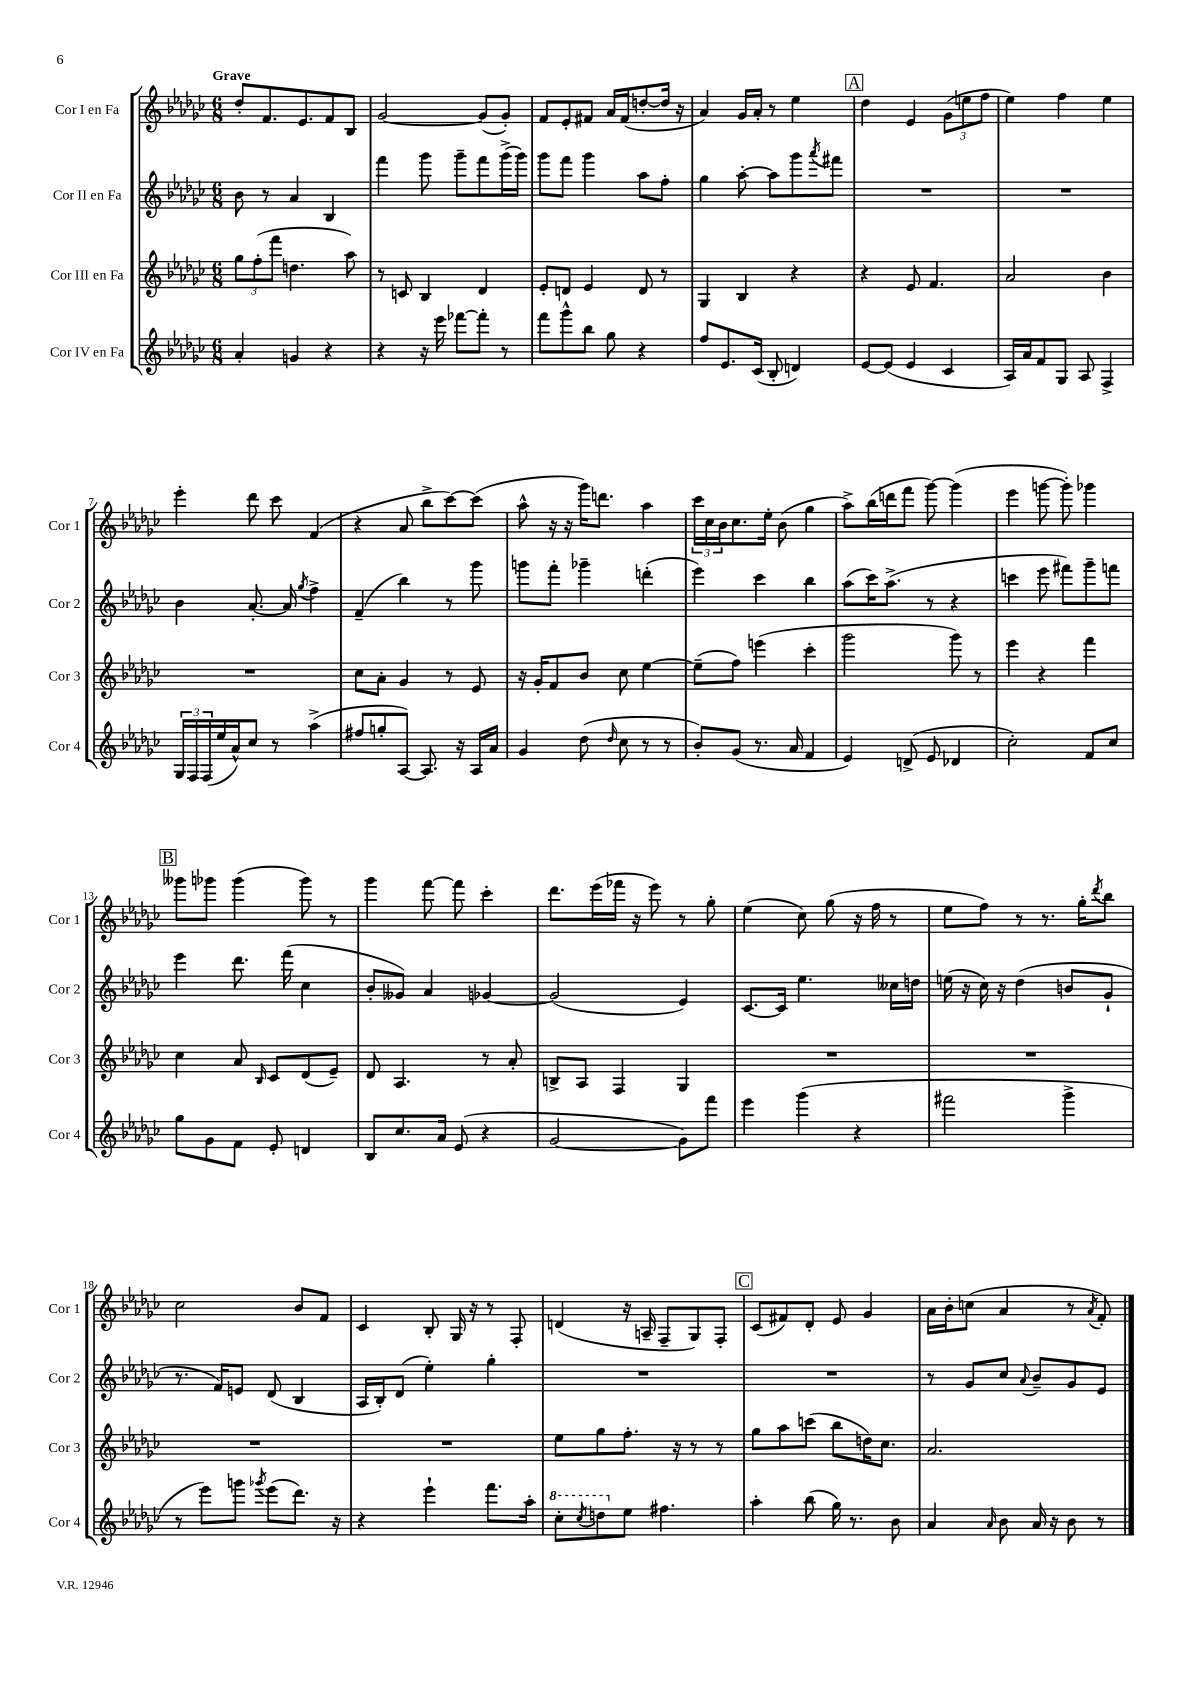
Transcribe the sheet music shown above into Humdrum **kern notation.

**kern	**kern	**kern	**kern
*staff4	*staff3	*staff2	*staff1
*clefG2	*clefG2	*clefG2	*clefG2
*k[b-e-a-d-g-c-]	*k[b-e-a-d-g-c-]	*k[b-e-a-d-g-c-]	*k[b-e-a-d-g-c-]
*M6/8	*M6/8	*M6/8	*M6/8
4a-'	12gg-	8b-	8dd-'
.	(12ff'	.	.
.	.	8r	8.f
.	12fff	.	.
4g	4.dd	4a-	.
.	.	.	8.e-
4r	.	4B-	8f
.	8aa-)	.	8B-
=	=	=	=
4r	8r	4fff	[2g-
.	8c	.	.
16r	4B-	8ggg-	.
16eee-	.	.	.
[8fff-	.	8ggg-~	.
8fff-']	4d-	8fff	(8g-]
8r	.	(16ggg-^	8g-')
.	.	16ggg-)	.
=	=	=	=
8fff	8e-'	8ggg-	8f
8ggg-^^	8d	8fff	8e-'
8bb-	4e-	4ggg-	8f#
8gg-	.	.	16a-
.	.	.	(16f#
4r	8d	8aa-	[8dd'
.	8r	8ff'	16dd]
.	.	.	16r
=	=	=	=
8ff	4G-	4gg-	4a-)
8.e-	.	.	.
.	4B-	[8aa-'	16g-
(16c-	.	.	16a-'
8B-'	.	8aa-]	8r
4d)	4r	8ggg-	4ee-
.	.	8qaaa-	.
.	.	8fff#	.
=	=	=	=
[8e-	4r	2.r	4dd-
(8e-]	.	.	.
4e-	8e-	.	4e-
.	4.f	.	.
4c-	.	.	(12g-
.	.	.	12ee
.	.	.	12ff
=	=	=	=
16A-)	2a-	2.r	4ee-)
16a-	.	.	.
8f	.	.	.
8G-	.	.	4ff
8A-	.	.	.
4F^	4b-	.	4ee-
=	=	=	=
24G-	2.r	4b-	4eee-'
24F	.	.	.
(24F	.	.	.
16ee-	.	.	.
16a-^^)	.	.	.
8cc-	.	[8.a-'	8ddd-
8r	.	.	8ccc-
.	.	16a-]	.
.	.	8qgg-	.
(4aa-^	.	4ff^	(4f
=	=	=	=
8ff#	8cc-	(4f~	4r
8gg'	8a-'	.	.
[8A-)	4g-	4bb-)	8a-
8.A-]	.	.	8bb-^
.	8r	8r	[8ccc-)
16r	.	.	.
16A-	8e-	8ggg-	(8ccc-]
16a-	.	.	.
=	=	=	=
4g-	16r	8ggg	8aa-^^
.	16g-'	.	.
.	8f	8fff'	16r
.	.	.	16r
(8dd-	8b-	4ggg-~	16ggg-)
.	.	.	8.ddd
16qqdd-	.	.	.
8cc-	8cc-	.	.
8r	[4ee-	(4ddd'	4aa-
8r	.	.	.
=	=	=	=
8b-')	(8ee-~]	4eee-)	24ccc-
.	.	.	24cc-
.	.	.	24b-
(8g-	8ff)	.	8.cc-
8.r	(4eee	4ccc-	.
.	.	.	16ee-'
.	.	.	(8b-
16a-	.	.	.
4f	4ccc-'	4bb-	4gg-
=	=	=	=
4e-)	2ggg-	(8aa-	8aa-^)
.	.	16ccc-)	(16bb-
.	.	(8.aa-^	16ddd
(8d^	.	.	8fff
8e-	.	8r	[8ggg-)
4d-	8ggg-)	4r	(4ggg-]
.	8r	.	.
=	=	=	=
2cc-')	4eee-	4ccc	4eee-
.	4r	8eee-	[8ggg
.	.	8fff#)	8ggg'])
8f	4fff	8ggg-~	4ggg-
8cc-	.	8fff	.
=	=	=	=
8gg-	4cc-	4eee-	8ggg--
8g-	.	.	8ggg-
8f	8a-	8.ddd-	(4ggg-
.	16qqB-	.	.
8e-'	8c-	.	.
.	.	(16fff	.
4d	(8d-	4cc-	8ggg-)
.	8e-~)	.	8r
=	=	=	=
8B-	8d-	8b-'	4ggg-
8.cc-	4.A-	8g--)	.
.	.	4a-	[8fff
16a-	.	.	.
(8e-	.	.	8fff]
4r	8r	[4g-	4ccc-'
.	8a-'	.	.
=	=	=	=
[2g-	8B^	(2g-]	8.ddd-
.	8A-	.	.
.	.	.	(16eee-
.	4F	.	16fff-
.	.	.	16r
.	.	.	8eee-)
8g-])	4G-	4e-)	8r
8fff	.	.	8gg-'
=	=	=	=
4eee-	2.r	[8.c-	(4ee-
.	.	16c-]	.
(4ggg-	.	4.ee-	8cc-)
.	.	.	(8gg-
4r	.	.	16r
.	.	.	16ff
.	.	16cc--	8r
.	.	16dd	.
=	=	=	=
2fff#	2.r	(16ee	8ee-
.	.	16r	.
.	.	16cc-)	8ff)
.	.	16r	.
.	.	(4dd-	8r
.	.	.	8.r
4ggg-^	.	8b	.
.	.	.	16gg-'
.	.	.	8qddd-
.	.	8g-`	8bb-
=	=	=	=
8r	2.r	8.r	2cc-
8eee-)	.	.	.
.	.	16f)	.
8ggg	.	8e	.
8qggg-	.	.	.
(8eee-	.	(8d-	.
8.ddd-)	.	4B-	8b-
.	.	.	8f
16r	.	.	.
=	=	=	=
4r	2.r	16A-	4c-
.	.	16B-')	.
.	.	(8d-	.
4eee-`	.	4ee-')	8B-'
.	.	.	16G-
.	.	.	16r
8.fff	.	4gg-'	8r
.	.	.	8F'
16aa-'	.	.	.
=	=	=	=
8ccc-'	8ee-	2.r	(4d
8qccc-	.	.	.
8ddd	8gg-	.	.
8ee-	8.ff'	.	16r
.	.	.	16A~
4.ff#	.	.	8F~
.	16r	.	.
.	8r	.	8G-)
.	8r	.	8F'
=	=	=	=
4aa-'	8gg-	2.r	(8c-
.	8aa-	.	8f#)
(8bb-	(8ccc	.	8d-'
16gg-)	8bb-	.	8e-
8.r	.	.	.
.	16dd)	.	4g-
.	8.cc-	.	.
8b-	.	.	.
=	=	=	=
4a-	2.a-	8r	16a-
.	.	.	16b-'
.	.	8g-	(8cc
16qqa-	.	.	.
8b-	.	8cc-	4a-
.	.	8qqa-	.
16a-	.	8b-~	.
16r	.	.	.
8b-	.	8g-	8r
.	.	.	8qa-
8r	.	8e-	8f')
==	==	==	==
*-	*-	*-	*-
